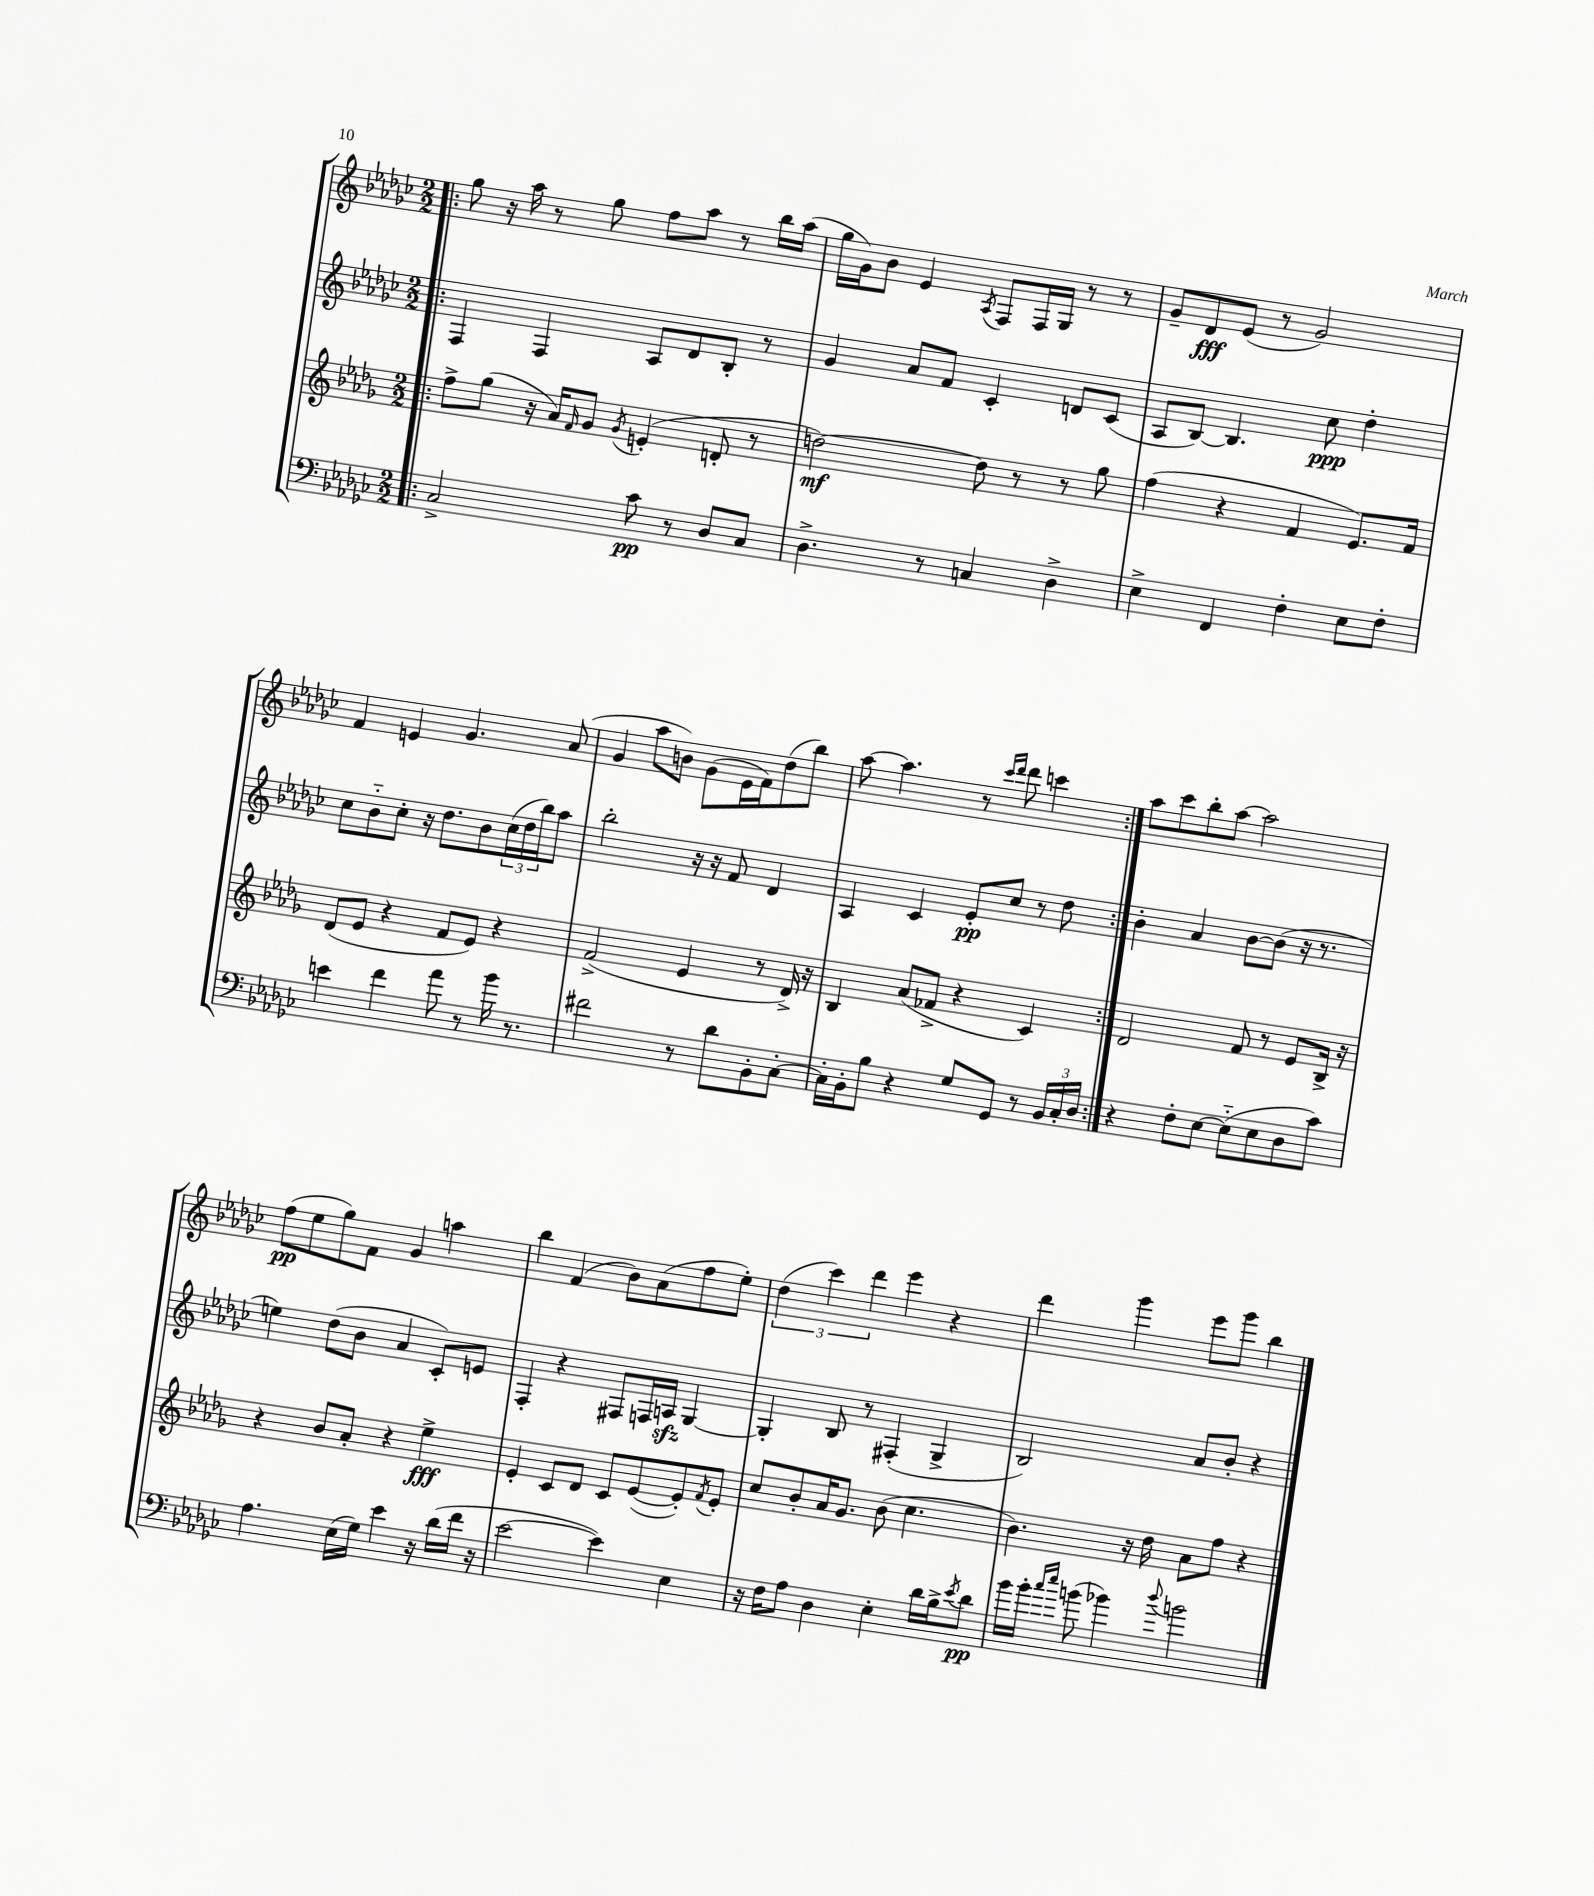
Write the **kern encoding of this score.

**kern	**dynam	**kern	**dynam	**kern	**dynam	**kern	**dynam
*part4	*part4	*part3	*part3	*part2	*part2	*part1	*part1
*staff4	*staff4	*staff3	*staff3	*staff2	*staff2	*staff1	*staff1
*clefF4	*	*clefG2	*	*clefG2	*	*clefG2	*
*k[b-e-a-d-g-c-]	*	*k[b-e-a-d-g-]	*	*k[b-e-a-d-g-c-]	*	*k[b-e-a-d-g-c-]	*
*M2/2	*	*M2/2	*	*M2/2	*	*M2/2	*
=12!|:	=12!|:	=12!|:	=12!|:	=12!|:	=12!|:	=12!|:	=12!|:
2C-^/	.	8ff^\L	.	4F/	.	8gg-\	.
.	.	(8gg-\J	.	.	.	16r	.
.	.	.	.	.	.	16aa-\	.
.	.	16r	.	4F/	.	8r	.
.	.	16a-/KL)	.	.	.	.	.
.	.	16qqf/	.	.	.	.	.
.	.	8g-/J	.	.	.	8gg-\	.
.	.	8qg-/	.	.	.	.	.
8c-\	pp	(4en'/	.	8A-/L	.	8ff\L	.
8r	.	.	.	8d-/	.	8aa-\J	.
8D-/L	.	8dn'/	.	8B-'/J	.	8r	.
8C-/J	.	8r	.	8r	.	16bb-\LL	.
.	.	.	.	.	.	(16aa-\JJ	.
=13	=13	=13	=13	=13	=13	=13	=13
4.D-^\	.	[2ddn\)	mf	4g-/	.	16gg-\LL	.
.	.	.	.	.	.	16g-\J)	.
.	.	.	.	.	.	8b-\J	.
.	.	.	.	8a-/L	.	4e-/	.
8r	.	.	.	8f/J	.	.	.
.	.	.	.	.	.	8qA-/	.
4Cn/	.	8dd\]	.	4c-'/	.	8F/L	.
.	.	8r	.	.	.	16F/L	.
.	.	.	.	.	.	16G-/JJ	.
4D-^\	.	8r	.	8dn/L	.	8r	.
.	.	8gg-\	.	(8c-/J	.	8r	.
=14	=14	=14	=14	=14	=14	=14	=14
4E-^\	.	(4ff\	.	8A-/L	.	8g-~/L	.
.	.	.	.	[8B-/J)	.	8d-/	fff
4FF/	.	4r	.	4.B-/]	.	(8e-/J	.
.	.	.	.	.	.	8r	.
4F'\	.	4f/	.	.	.	2g-/)	.
.	.	.	.	8cc-\	ppp	.	.
8E-\L	.	8.e-/L)	.	4dd-'\	.	.	.
8F'\J	.	.	.	.	.	.	.
.	.	16f/Jk	.	.	.	.	.
!!LO:LB:g=z
=15	=15	=15	=15	=15	=15	=15	=15
4en\	.	(8d-/L	.	8cc-\L	.	4f/	.
.	.	8e-/J	.	8b-\	.	.	.
4f\	.	4r	.	8cc-'\J	.	4en/	.
.	.	.	.	16r	.	.	.
.	.	.	.	8.dd-\L	.	.	.
8a-\	.	8f/L	.	.	.	4.g-/	.
8r	.	8e-/J)	.	8b-\	.	.	.
16b-\	.	4r	.	(24cc-\L	.	.	.
.	.	.	.	24dd-\	.	.	.
8.r	.	.	.	.	.	.	.
.	.	.	.	24bb-\J)	.	.	.
.	.	.	.	8aa-\J	.	(8a-/	.
=16	=16	=16	=16	=16	=16	=16	=16
2f#X\	.	(2f^/	.	2bb-'\	.	4g-/	.
.	.	.	.	.	.	8aa-\L	.
.	.	.	.	.	.	8bn\J)	.
8r	.	4e-/	.	16r	.	(8g-\L	.
.	.	.	.	16r	.	.	.
8d-\L	.	.	.	8f/	.	16e-\L	.
.	.	.	.	.	.	16f\J)	.
8BB-'\	.	8r	.	4d-/	.	(8dd-\	.
[8C-'\J	.	16d-^/)	.	.	.	8bb-\J)	.
.	.	16r	.	.	.	.	.
=17	=17	=17	=17	=17	=17	=17	=17
16C-'\LL]	.	4B-/	.	4A-/	.	[8aa-\	.
16BB-'\J	.	.	.	.	.	.	.
8B-\J	.	.	.	.	.	4.aa-\]	.
4r	.	(8a-/L	.	4c-/	.	.	.
.	.	8f-X^/J	.	.	.	.	.
8G-/L	.	4r	.	8e-'/L	pp	8r	.
.	.	.	.	.	.	16qqccc-/LL	.
.	.	.	.	.	.	16qqddd-/JJ	.
8GG-/J	.	.	.	8cc-/J	.	8ddd-\	.
8r	.	4c/)	.	8r	.	4cccn\	.
24BB-/LL	.	.	.	8dd-\	.	.	.
24C-'/	.	.	.	.	.	.	.
24D-/JJ	.	.	.	.	.	.	.
=18:|!	=18:|!	=18:|!	=18:|!	=18:|!	=18:|!	=18:|!	=18:|!
4r	.	2d-/	.	4b-'\	.	8aa-\L	.
.	.	.	.	.	.	8ccc-\	.
8F'\L	.	.	.	4a-/	.	8bb-'\	.
[8E-\J	.	.	.	.	.	[8aa-\J	.
(8E-\L]	.	8f/	.	[8b-\L	.	2aa-\]	.
8E-\	.	8r	.	(8b-\J]	.	.	.
8D-\	.	8e-/L	.	16r	.	.	.
.	.	.	.	8.r	.	.	.
8c-\J)	.	16B-^/Jk	.	.	.	.	.
.	.	16r	.	.	.	.	.
!!LO:LB:g=z
=19	=19	=19	=19	=19	=19	=19	=19
4.A-\	.	4r	.	4een\)	.	(8ff\L	pp
.	.	.	.	.	.	8ee-\	.
.	.	8b-/L	.	(8dd-\L	.	8gg-\)	.
(16E-\LL	.	8a-'/J	.	8b-\J	.	8f\J	.
16G-\JJ)	.	.	.	.	.	.	.
4e-\	.	4r	.	4a-/	.	4g-/	.
16r	.	4ee-^\	fff	8c-'/L)	.	4aan\	.
(16d-\LL	.	.	.	.	.	.	.
16f\JJ	.	.	.	8en/J	.	.	.
16r	.	.	.	.	.	.	.
=20	=20	=20	=20	=20	=20	=20	=20
[2e-\	.	4e-'/	.	4F'/	.	4bb-\	.
.	.	8c/L	.	4r	.	(4f/	.
.	.	8d-/J	.	.	.	.	.
4e-\])	.	8c/L	.	8F#X/L	.	8b-\L)	.
.	.	([8e-/	.	16Fn/L	.	(8a-\	.
.	.	.	.	16Anzz/JJ	.	.	.
4E-\	.	8e-'/])	.	[4G-/	.	8ff\	.
.	.	8qf/	.	.	.	.	.
.	.	8e-'/J	.	.	.	8ee-'\J)	.
=21	=21	=21	=21	=21	=21	=21	=21
16r	.	8cc/L	.	4G-'/]	.	(6dd-\	.
16F\KL	.	.	.	.	.	.	.
8A-\J	.	8b-'/	.	.	.	.	.
.	.	.	.	.	.	6ccc-\)	.
4D-\	.	16a-/K	.	8B-/	.	.	.
.	.	8.g-/J	.	.	.	.	.
.	.	.	.	.	.	6ddd-\	.
.	.	.	.	8r	.	.	.
4E-'\	.	(8b-\	.	(4F#X'/	.	4eee-\	.
.	.	4.cc\	.	.	.	.	.
16d-\LL	.	.	.	4G-^/	.	4r	.
16B-^\J	.	.	.	.	.	.	.
8qe-/	.	.	.	.	.	.	.
8d-\J	pp	.	.	.	.	.	.
=22	=22	=22	=22	=22	=22	=22	=22
16b-\LL	.	4.b-\)	.	2B-/)	.	4ddd-\	.
16b-'\JJ	.	.	.	.	.	.	.
16qqcc-/LL	.	.	.	.	.	.	.
16qqee-/JJ	.	.	.	.	.	.	.
(8bn\	.	.	.	.	.	.	.
4b-X\)	.	.	.	.	.	4ggg-\	.
.	.	16r	.	.	.	.	.
.	.	16dd-\	.	.	.	.	.
8qqdd-/	.	.	.	.	.	.	.
2bn\	.	8a-\L	.	8a-/L	.	8eee-\L	.
.	.	8ff\J	.	8b-'/J	.	8ggg-\J	.
.	.	4r	.	4r	.	4bb-\	.
==	==	==	==	==	==	==	==
*-	*-	*-	*-	*-	*-	*-	*-
